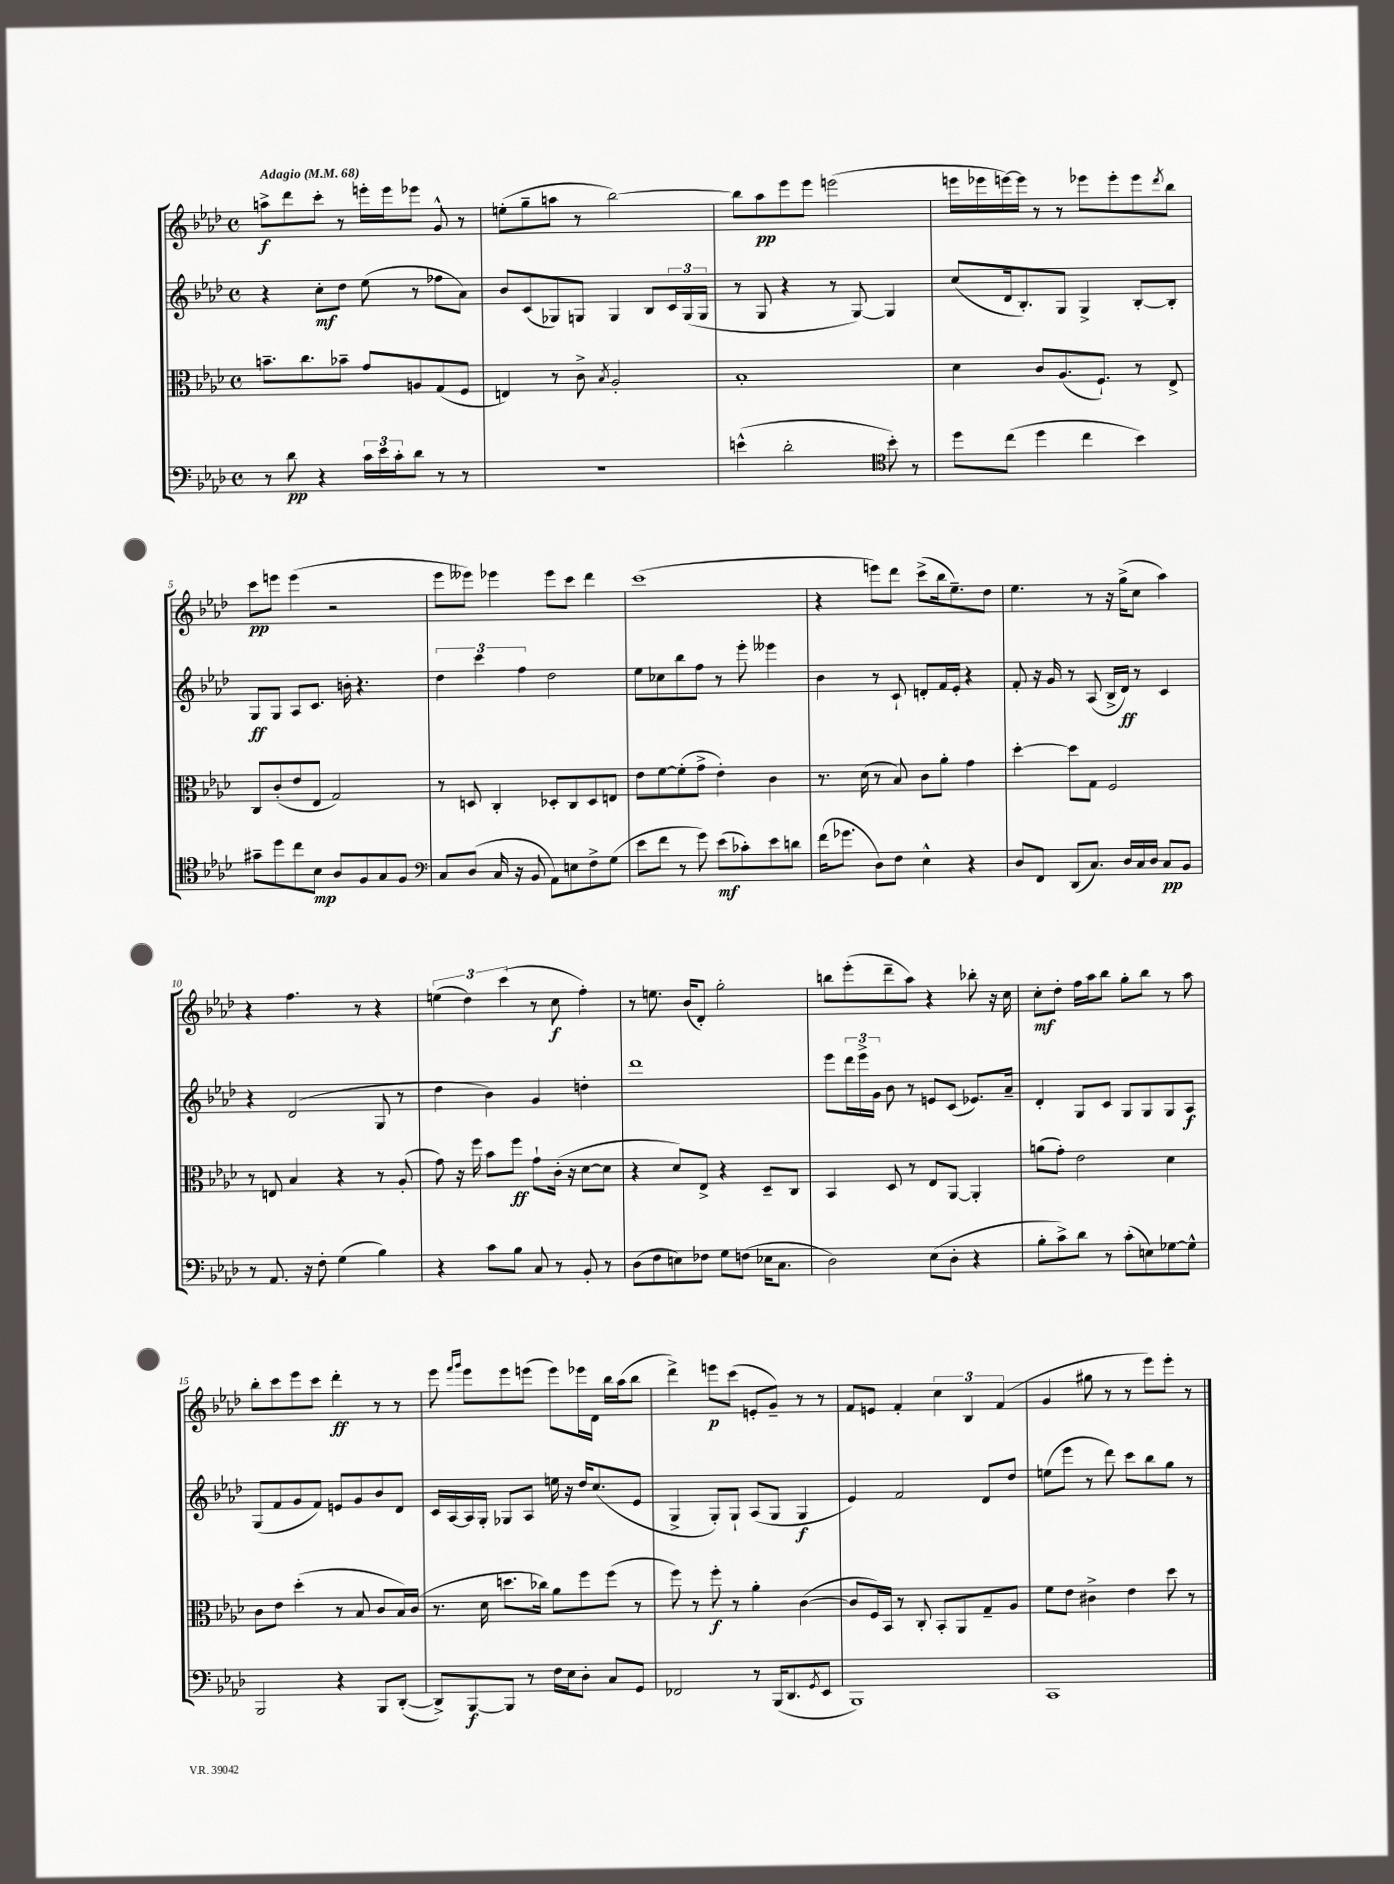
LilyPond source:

<<
\new StaffGroup <<
\new Staff = "s0" {
    \clef treble \key aes \major \defaultTimeSignature \time 4/4 \tempo "Adagio" 4 = 68
    a''8->\f des'''8 c'''8-. r8 e'''16-. e'''16 ees'''8 g'8-^ r8 |
    e''8-.( g''8-- a''8 r8 bes''2~) |
    bes''8 aes''8\pp ees'''8 ees'''8 e'''2( |
    e'''16 ees'''16 e'''16~) e'''16 r8 r8 ees'''8 ees'''8-. ees'''8 \acciaccatura { des'''8 } bes''8 |
    c'''8\pp e'''8 e'''4( r2 |
    ees'''8 eeses'''8) ees'''4 ees'''8 c'''8 des'''4 |
    c'''1( |
    r4 e'''8) des'''8 c'''8->( bes''16 ees''8.--) des''8 |
    ees''4. r8 r16 g''16->( c''8 aes''4) |
    r4 f''4. r8 r4 |
    \tuplet 3/2 { e''4( des''4) c'''4( } r8 c''8\f f''4-.) |
    r8 e''8. bes'16( des'8-.) g''2-. |
    b''8 ees'''8-.( des'''8-- aes''8) r4 bes''8-. r16 c''16 |
    c''8-.\mf des''8-. f''16 aes''16 bes''8 g''8-. bes''8 r8 aes''8 |
    bes''8-. c'''8 ees'''8 c'''8 des'''4-.\ff r8 r8 |
    ees'''8 \grace { f'''16 g'''16 } ees'''8 ees'''8 e'''8( e'''8) ees'''16 des'16 bes''16 aes''16( bes''8 |
    des'''4->) e'''8\p c'''8( e'8-. g'8--) r8 r8 |
    f'8 e'8 f'4-. \tuplet 3/2 { c''4 bes4 f'4( } |
    g'4 gis''8 r8 r8 ees'''8) ees'''8-. r8 \bar "|." |
}
\new Staff = "s1" {
    \clef treble \key aes \major \defaultTimeSignature \time 4/4
    r4 c''8-.\mf des''8 ees''8( r8 fes''8 aes'8) |
    bes'8 c'8( ges8) g8 g4 bes8 \tuplet 3/2 { c'16 g16( g16 } |
    r8 g8 r4 r8 g8~) g4 |
    c''8( des'16 bes8.-.) g8 g4-> bes8~-. bes8-. |
    g8\ff g8 aes8 c'8. b'16-. r4. |
    \tuplet 3/2 { des''4 c'''4 f''4 } des''2 |
    ees''8 ces''8 bes''8 f''8 r8 ees'''8-. eeses'''4 |
    bes'4 r8 c'8-! d'8-. f'16 ees'16-. r4 |
    f'8-. r16 g'16 r8 aes8( bes16-> des'16\ff) r8 c'4 |
    r4 des'2( g8 r8 |
    des''4 bes'4) g'4 d''4-. |
    des'''1 |
    ees'''8 \tuplet 3/2 { des'''16 ees'''16-> g'16 } bes'8 r8 e'8 c'8( ees'8.) aes'16-- |
    des'4-. g8 c'8 g8 g8 g8 aes8\f |
    g8( f'8 g'8 f'8) e'8 g'8 bes'8 des'8 |
    c'16 aes16~ aes16 g16-. ges8 aes8 e''16 r16 des''16 c''8.( ees'8 |
    g4-> g8-.) g8-! aes8( g8 g4\f |
    ees'4) f'2 des'8 des''8 |
    e''8( ees'''8 r8 des'''8) c'''8 bes''8 g''8 r8 \bar "|." |
}
\new Staff = "s2" {
    \clef alto \key aes \major \defaultTimeSignature \time 4/4
    b'8.-- c''8. bes'8-- g'8 a8 g8( f8 |
    e4) r8 c'8-> \acciaccatura { bes8 } aes2-. |
    bes1-. |
    des'4 c'8 aes8.( f8.-!) r8 ees8-> |
    c8 c'8-.( ees'8 ees8 g2) |
    r8 d8 c4-. des8-. c8 des8 e8 |
    ees'8 f'8~ f'8-.( g'8-> ees'4-.) c'4 |
    r8. des'16( r8 bes8) c'8 aes'8-. g'4 |
    des''4~-. des''8 g8 f2 |
    r8 e8 bes4 r4 r8 aes8-.( |
    g'8) r16 f''16 bes'8 f''8\ff g'8-! c'16-.( r16 des'8~ des'8 |
    r4 des'8) ees8-> r4 des8-- c8 |
    bes,4 des8 r8 ees8 aes,8~ aes,4-. |
    a'8( g'8-.) ees'2 des'4 |
    c'8 ees'8 des''4-.( r8 bes8 c'8 bes16) c'16( |
    r8. des'16 d''8. ces''16) aes'8 f''8 f''8( r8 |
    f''8) r8 f''8-.\f r8 aes'4-. c'4~( |
    c'8 f16) bes,16 r8 c8-. bes,8-. aes,8 g8-- aes8 |
    f'8 ees'8 cis'4-> ees'4 des''8 r8 \bar "|." |
}
\new Staff = "s3" {
    \clef bass \key aes \major \defaultTimeSignature \time 4/4
    r8 des'8\pp r4 \tuplet 3/2 { c'16 ees'16 c'16-. } des'8 r8 r8 |
    R1 |
    e'4-^( des'2-. \clef tenor bes'8-.) r8 |
    des''8 c''8( des''4 c''4 bes'4) |
    gis'8-- des''8 c''8 bes8\mp aes8 f8 g8 f8 |
    \clef bass c8 des8( c16 r16 bes,8 aes,8) e8 f8-> g8( |
    ees'8 f'8 r8 g'8) ees'8\mf( ces'8-.) ees'8 d'8 |
    f'16( ges'8. des8) f8 ees4-^ r4 |
    des8 f,8 des,8( c8.) des16 c16 des16 c8\pp bes,8 |
    r8 aes,8. r16 f8-. g4( bes4) |
    r4 c'8 bes8 c8 r8 bes,8-. r8 |
    des8( f8 e8) fes8 g8 f8( ees16 c8. |
    des2) ees8( des8-. r4 |
    bes8-. c'8->) des'8 r8 c'8-.( e8) ges8~ ges8-^ |
    bes,,2 r4 bes,,8 des,8~-.( |
    des,8->) bes,,8~\f bes,,8 r8 f16 ees16 des8-. c8 g,8 |
    fes,2 r8 bes,,16( des,8. \acciaccatura { g,8 } ees,8 |
    bes,,1) |
    c,1 \bar "|." |
}
>>
>>
